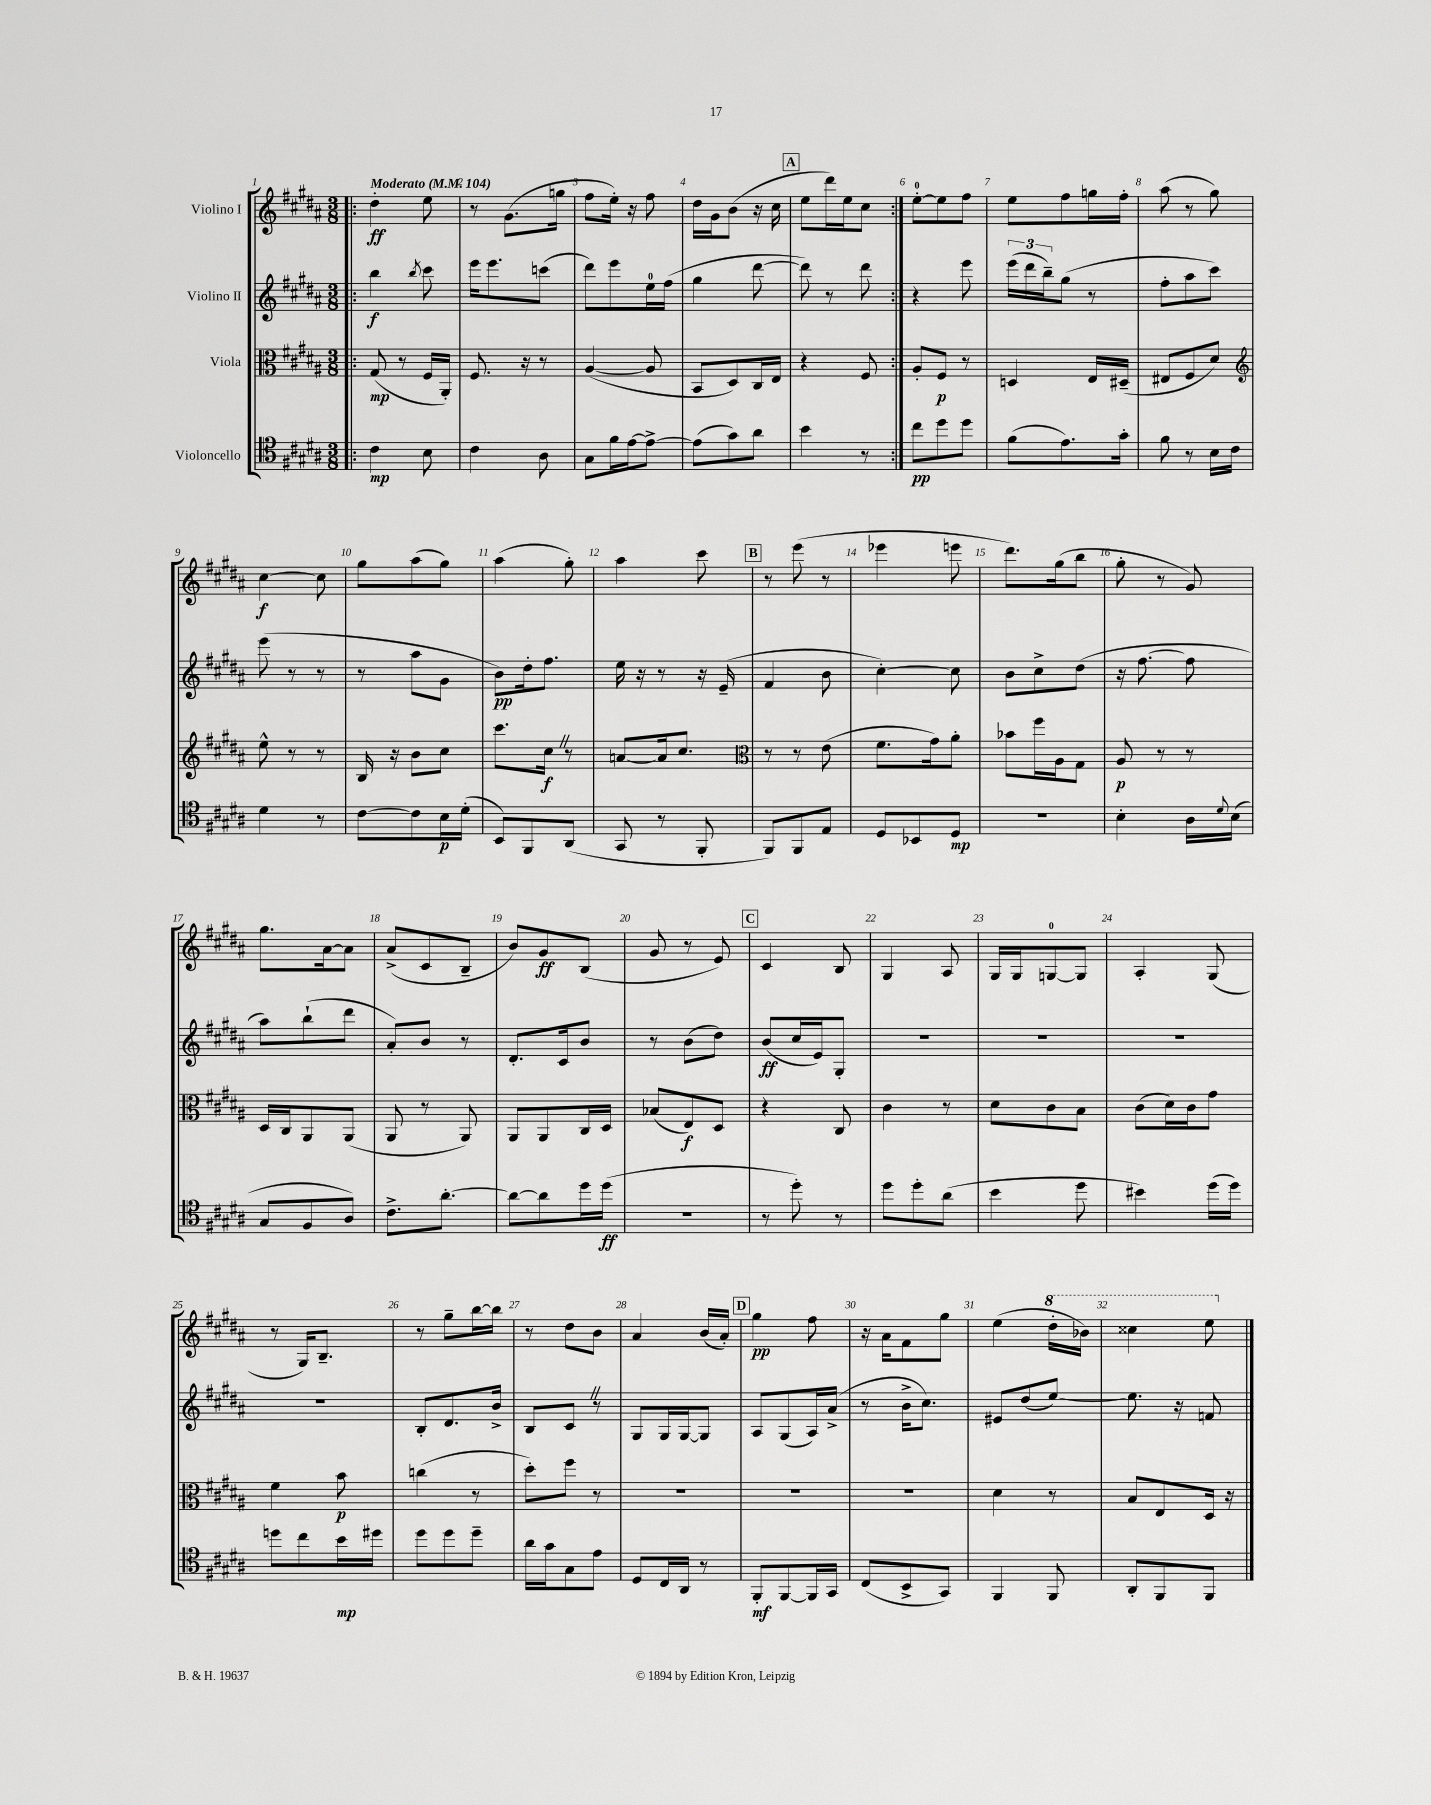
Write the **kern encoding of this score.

**kern	**kern	**kern	**kern
*staff4	*staff3	*staff2	*staff1
*clefC4	*clefC3	*clefG2	*clefG2
*k[f#c#g#d#a#]	*k[f#c#g#d#a#]	*k[f#c#g#d#a#]	*k[f#c#g#d#a#]
*M3/8	*M3/8	*M3/8	*M3/8
*MM104	*MM104	*MM104	*MM104
=!|:	=!|:	=!|:	=!|:
4c#\	(8G#/	4bb\	4dd#'\
.	8r	.	.
.	.	8qbb/	.
8B\	16F#/LL	8ccc#\	8ee\
.	16AA#'/JJ)	.	.
=	=	=	=
4c#\	8.F#/	16eee\LK	8r
.	.	8.eee\	.
.	.	.	(8.g#\L
.	16r	.	.
8A#\	8r	(8ccc\J	.
.	.	.	16gg\Jk
=	=	=	=
8G#\L	([4A#/	8ddd#\L)	8ff#\L
16f#\L	.	8eee\	16ee'\Jk)
[16e\J	.	.	16r
8e^\_J	8A#/]	16ee\L	8ff#\
.	.	(16ff#\JJ	.
=	=	=	=
(8e\]L	8BB/L	4gg#\	16dd#\LL
.	.	.	16g#\J
8g#\)	8D#/)	.	(8b\J
8a#\J	16C#/L	[8ddd#\	16r
.	16E/JJ	.	16cc#\
=	=	=	=
4b\	4r	8ddd#\])	8ee\L
.	.	8r	16ddd#\L)
.	.	.	16ee\J
8r	8F#/	8ddd#\	8cc#\J
=:|!	=:|!	=:|!	=:|!
8cc#\L	8A#'/L	4r	[8ee'\L
8dd#\	8F#/J	.	8ee\]
8dd#\J	8r	8eee\	8ff#\J
=	=	=	=
(8f#\L	4D/	(24eee\LL	8ee\L
.	.	24ddd#\	.
.	.	24bb~\J)	.
8.e\)	.	(8gg#\J	8ff#\
.	16E/LL	8r	16gg\L
16g#'\Jk	(16D#~/JJ	.	16ff#'\JJ
=	=	=	=
8f#\	8E#/L	8ff#'\L	(8aa#\
8r	8F#/	8aa#\	8r
16B\LL	8d#/J)	8ccc#\J)	8gg#\)
16c#\JJ	.	.	.
=	=	=	=
*	*clefG2	*	*
4d#\	8ee^^\	(8eee\	[4cc#\
.	8r	8r	.
8r	8r	8r	8cc#\]
=	=	=	=
[8c#\L	16B/	8r	8gg#\L
.	16r	.	.
8c#\]	8b\L	8aa#\L	(8aa#\
16B\L	8cc#\J	8g#\J	8gg#\J)
(16d#'\JJ	.	.	.
=	=	=	=
8BB/L)	8.ccc#\L	8b\L)	(4aa#\
8FF#/	.	16dd#'\k	.
.	16cc#\Jk	8.ff#\J	.
(8AA#/J	8r	.	8gg#'\)
=	=	=	=
8GG#/	[8a/L	16ee\	4aa#\
.	.	16r	.
8r	16a/]k	8r	.
.	8.cc#/J	.	.
8FF#'/	.	16r	8ccc#\
.	.	(16e~/	.
=	=	=	=
*	*clefC3	*	*
8FF#/L)	8r	4f#/	8r
8FF#/	8r	.	(8eee\
8E/J	(8e\	8b\	8r
=	=	=	=
8D#/L	8.f#\L	[4cc#'\)	4eee-\
8BB-/	.	.	.
.	16g#\k)	.	.
8D#/J	8a#'\J	8cc#\]	8eee\
=	=	=	=
4.r	8b-\L	8b\L	8.ddd#\L)
.	16ff#\L	8cc#^\	.
.	16A#\J	.	(16gg#\k
.	8G#\J	(8dd#\J	8bb\J
=	=	=	=
4B'\	8A#/	16r	8gg#'\
.	.	[8.ff#\	.
.	8r	.	8r
16A#\LL	8r	8ff#\]	8g#/)
8qqd#/	.	.	.
(16B\JJ	.	.	.
=	=	=	=
8G#/L	16D#/LL	8aa#\L)	8.gg#\L
.	16C#/J	.	.
8F#/	8AA#/	(8bb`\	.
.	.	.	[16a#\k
8A#/J)	(8AA#/J	8ddd#\J	8a#\]J
=	=	=	=
8.c#^\L	8AA#/	8a#'/L)	(8a#^/L
.	8r	8b/J	8c#/
[8.a#'\J	.	.	.
.	8AA#/)	8r	8B~/J
=	=	=	=
8a#\_L	8AA#/L	8.d#'/L	8b/L)
8a#\]	8AA#/	.	8g#/
.	.	16c#/k	.
16dd#\L	16C#/L	8b/J	(8B/J
(16dd#\JJ	16D#/JJ	.	.
=	=	=	=
4.r	(8B-/L	8r	8g#/
.	8E/)	(8b\L	8r
.	8D#/J	8dd#\J)	8e/)
=	=	=	=
8r	4r	(8b/L	4c#/
8dd#'\)	.	16cc#/L	.
.	.	16e/J)	.
8r	8C#/	8G#'/J	8B/
=	=	=	=
8dd#\L	4c#\	4.r	4G#/
8dd#'\	.	.	.
(8a#\J	8r	.	8A#/
=	=	=	=
4b\	8d#\L	4.r	16G#/LL
.	.	.	16G#/J
.	8c#\	.	[8G/
8dd#\	8B\J	.	8G/]J
=	=	=	=
4b#\)	(8c#\L	4.r	4A#'/
.	16d#\L)	.	.
.	16c#\J	.	.
(16dd#\LL	8g#\J	.	(8G#/
16dd#\JJ)	.	.	.
=	=	=	=
8dd\L	4f#\	4.r	8r
8cc#\	.	.	16G#/LK)
.	.	.	8.B~/J
16b\L	8b\	.	.
16dd#\JJ	.	.	.
=	=	=	=
8dd#\L	(4cc\	8B'/L	8r
8dd#\	.	8.d#/	8gg#~\L
8dd#~\J	8r	.	[16bb\L
.	.	16b^/Jk	16bb\]JJ
=	=	=	=
16a#\LL	8dd#'\L)	8B/L	8r
16g#\J	.	.	.
8G#\	8ff#\J	8c#/J	8dd#\L
8e\J	8r	8r	8b\J
=	=	=	=
8D#/L	4.r	8G#/L	4a#/
16C#/L	.	16G#/L	.
16AA#/JJ	.	[16G#/J	.
8r	.	8G#/]J	(16b/LL
.	.	.	16a#'/JJ)
=	=	=	=
8FF#'/L	4.r	8A#/L	4gg#\
[8FF#/	.	(8G#/	.
16FF#/]L	.	16A#/L)	8ff#\
16GG#/JJ	.	(16a#^/JJ	.
=	=	=	=
(8C#/L	4.r	8r	16r
.	.	.	16a#\LK
8BB^/	.	16b^\LK	8f#\
.	.	8.cc#\J)	.
8GG#/J)	.	.	8gg#\J
=	=	=	=
4FF#/	4d#\	8e#/L	(4ee\
.	.	(8dd#/	.
8FF#/	8r	[8ee/J)	16ddd#'\LL
.	.	.	16bb-\JJ)
=	=	=	=
8AA#'/L	8B/L	8.ee\]	4ccc##\
8FF#/	8E/	.	.
.	.	16r	.
8FF#/J	16D#/Jk	8f/	8eee\
.	16r	.	.
==	==	==	==
*-	*-	*-	*-
